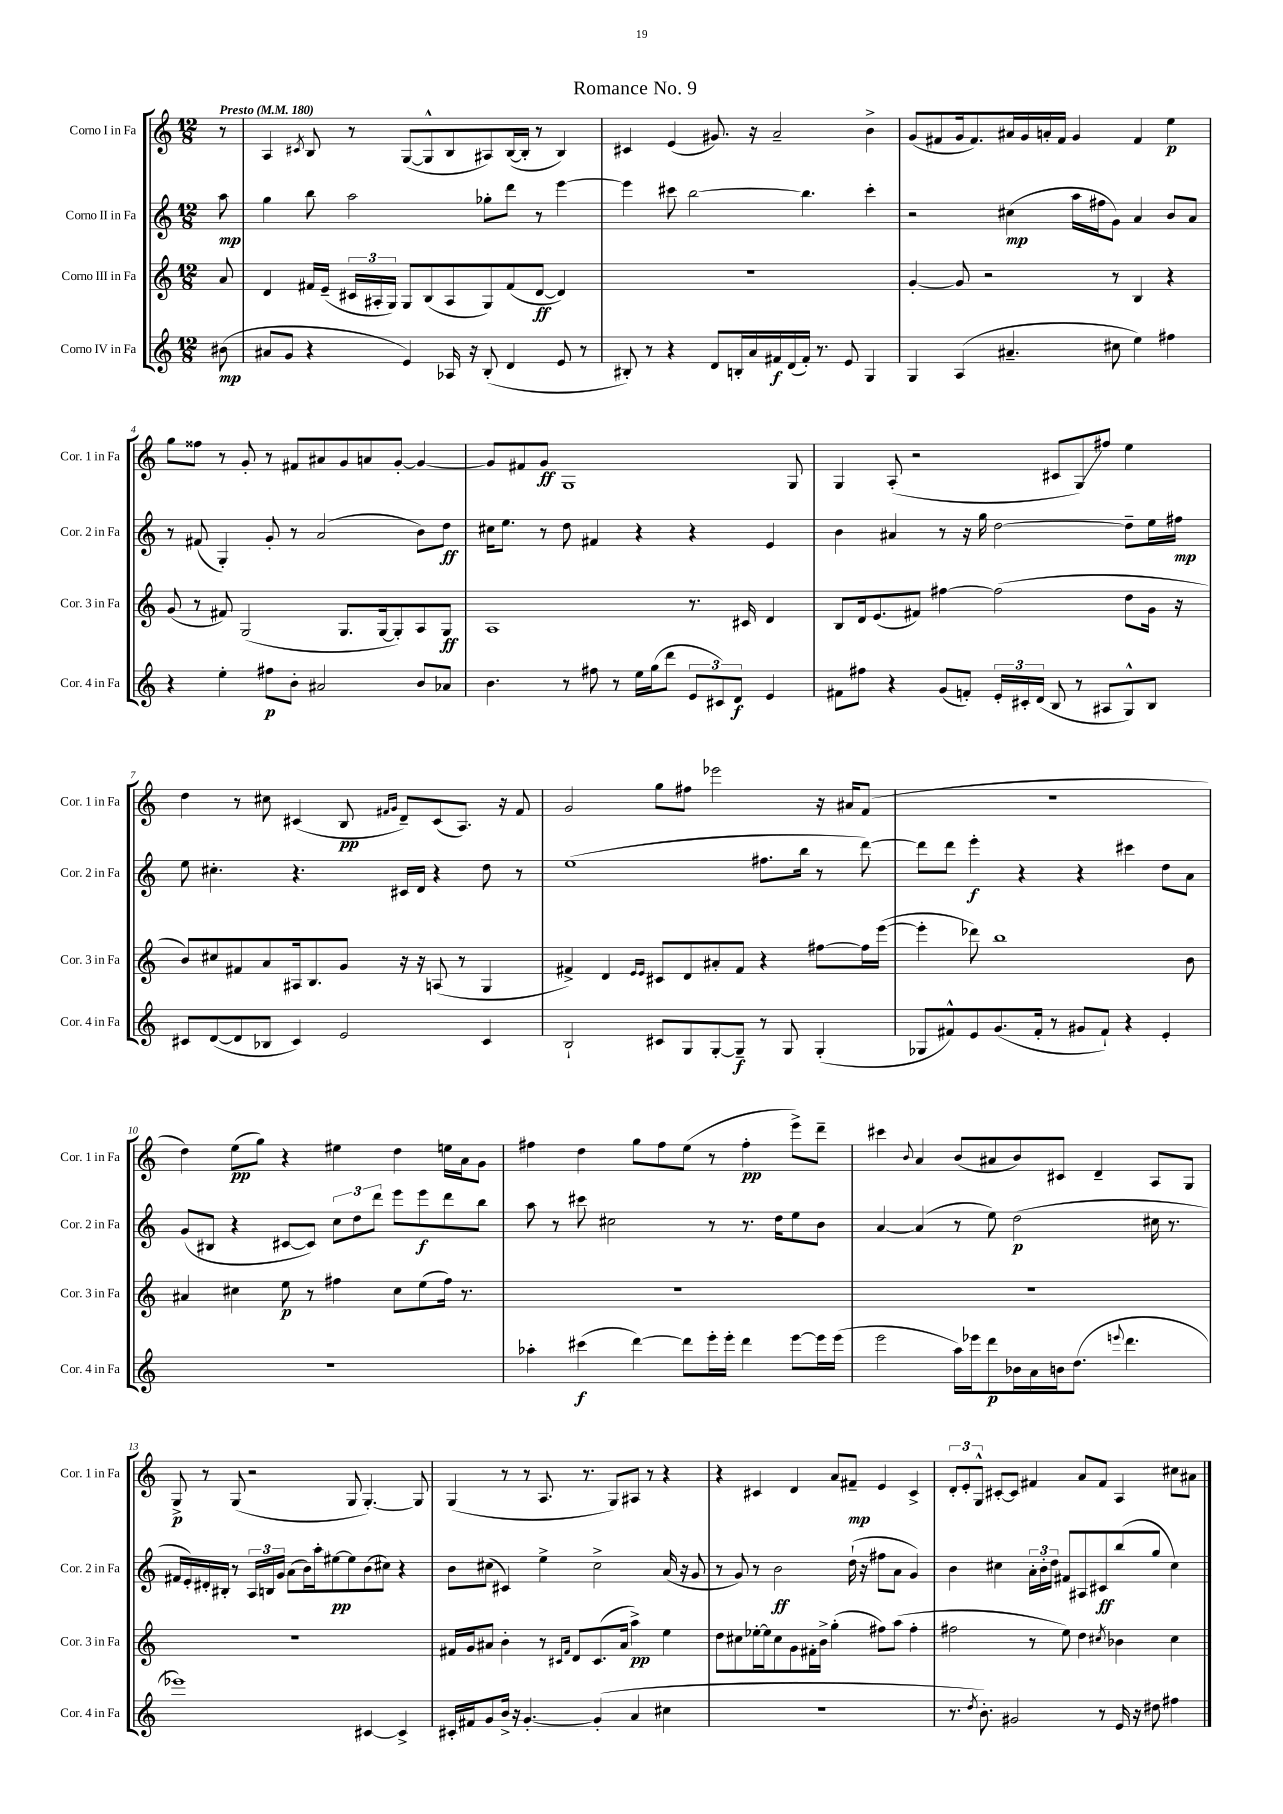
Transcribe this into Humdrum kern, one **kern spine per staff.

**kern	**kern	**kern	**kern
*staff4	*staff3	*staff2	*staff1
*clefG2	*clefG2	*clefG2	*clefG2
*k[]	*k[]	*k[]	*k[]
*M12/8	*M12/8	*M12/8	*M12/8
*MM180	*MM180	*MM180	*MM180
(8b#	8a	8aa	8r
=	=	=	=
8a#	4d	4gg	4A
8g	.	.	.
.	.	.	8qc#
4r	16f#	8bb	8B
.	(16e~	.	.
.	24c#	2aa	8r
.	24A#'	.	.
.	24G)	.	.
4e)	8G	.	([8G
.	(8B	.	8G^^]
16A-	8A#	.	8B
16r	.	.	.
(8B'	8G)	8gg-'	8A#)
4d	(8f#	8ddd	([16B
.	.	.	16B']
.	[8d	8r	8r
8e	4d])	[4eee	4B)
8r	.	.	.
=	=	=	=
8B#')	1.r	4eee]	4c#
8r	.	.	.
4r	.	8ccc#	(4e
.	.	[2bb	.
8d	.	.	8.g#)
16B'	.	.	.
16a	.	.	16r
16f#	.	.	2a~
(16d	.	.	.
16f#')	.	4.bb]	.
8.r	.	.	.
8e	.	.	.
4G	.	4ccc#'	4b^
=	=	=	=
4G	[4g'	2r	(8g
.	.	.	8f#
(4A	8g]	.	16g
.	.	.	8.f#)
.	2r	.	.
4.a#~	.	(4cc#	16a#
.	.	.	16g
.	.	.	16a'
.	.	.	16f#
.	.	16aa	4g
.	.	16ff#	.
8cc#	8r	8g)	.
4ee)	4B	4a	4f#
4ff#	4r	8b	4ee
.	.	8a	.
=	=	=	=
4r	(8g	8r	8gg
.	8r	(8f#	8ff##
4ee'	8f#)	4G')	8r
.	(2G	.	8g'
8ff#	.	8g'	8r
8b'	.	8r	8f#
2a#	.	(2a	8a#
.	8.G	.	8g
.	.	.	8a
.	[16G	.	.
.	8G'])	.	[8g'
8b	8A	8b)	4g_
8a-	8G	8dd	.
=	=	=	=
4.b	1A	16cc#	8g]
.	.	8.ee	.
.	.	.	8f#
.	.	8r	8g
8r	.	8dd	1G
8ff#	.	4f#	.
8r	.	.	.
16ee	.	4r	.
(16gg	.	.	.
8ddd	.	.	.
12e	8.r	4r	.
12c#)	.	.	.
12d	.	.	.
.	16c#	.	.
4e	4d	4e	.
.	.	.	8G
=	=	=	=
8f#	8B	4b	4G
8ff#	16d	.	.
.	(8.e	.	.
4r	.	4a#	(8A'
.	8f#)	.	2r
(8g	[4ff#	8r	.
8f')	.	16r	.
.	.	16gg	.
24e'	(2ff#]	[2dd	.
24c#'	.	.	.
(24d	.	.	.
8B	.	.	8c#
8r	.	.	8G)
8A#	.	.	8ff#
8G^^)	8dd	8dd~]	4ee
8B	16g	16ee	.
.	16r	16ff#	.
=	=	=	=
8c#	8b)	8ee	4dd
([8d	8cc#	4.cc#'	.
8d]	8f#	.	8r
8B-	8a	.	8cc#
4c#)	16A#	4.r	(4c#
.	8.B	.	.
2e	8g	.	8B
.	.	.	16qqf#
.	.	.	16qqg
.	16r	16c#	8d~)
.	16r	16d	.
.	(8A	4r	(8c#
.	8r	.	8.A)
4c#	4G	8dd	.
.	.	.	16r
.	.	8r	8f#
=	=	=	=
2B`	4f#^)	(1ee	2g
.	4d	.	.
.	16qqe	.	.
.	16qqe	.	.
8c#	8c#	.	8gg
8G	8d	.	8ff#
[8G'	8a#'	.	2eee-
8G~]	8f#	.	.
8r	4r	8.ff#	.
8G	.	.	.
.	.	16bb	.
(4G'	[8ff#	8r	16r
.	.	.	16a#
.	16ff#]	[8ddd)	(8f
.	([16eee	.	.
=	=	=	=
8G-	4eee']	8ddd]	1.r
8f#^^)	.	8ddd	.
8e	8ddd-)	4eee'	.
(8.g	1bb	.	.
.	.	4r	.
16f#'	.	.	.
8r	.	.	.
8g#	.	4r	.
8f#`)	.	.	.
4r	.	4ccc#	.
4e'	.	8dd	.
.	8b	8a	.
=	=	=	=
1.r	4a#	(8g	4dd)
.	.	8B#	.
.	4cc#	4r	(8ee
.	.	.	8gg)
.	8ee	[8c#	4r
.	8r	8c#])	.
.	4ff#	12cc	4ee#
.	.	12dd	.
.	.	12ddd	.
.	8cc#	8eee	4dd
.	(8ee	8eee	.
.	16ff#)	8ddd	16ee
.	8.r	.	16a
.	.	8bb	8g
=	=	=	=
4aa-'	1.r	8aa	4ff#
.	.	8r	.
(4ccc#	.	8ccc#	4dd
.	.	2cc#	.
[4ddd)	.	.	8gg
.	.	.	8ff#
8ddd]	.	.	(8ee
16eee'	.	8r	8r
16eee'	.	.	.
4ddd	.	8.r	4ff#'
.	.	16dd	.
[8eee	.	8ee	8eee^)
16eee]	.	8b	8ddd~
(16eee	.	.	.
=	=	=	=
2eee	1.r	[4a	4ccc#
.	.	.	8qqb
.	.	(4a]	4a
16aa)	.	8r	(8b
16eee-	.	.	.
8ddd	.	8ee)	8a#
16b-	.	(2dd	8b)
16a	.	.	.
16b	.	.	8c#
(8.dd	.	.	.
.	.	.	4d~
8qqeee	.	.	.
4.ddd	.	.	.
.	.	16cc#	8A
.	.	8.r	.
.	.	.	8G
=	=	=	=
1eee-)	1.r	16f#	8G^
.	.	16e')	.
.	.	16d#'	8r
.	.	16B#'	.
.	.	8r	(8G
.	.	24A	2r
.	.	24B	.
.	.	24g	.
.	.	(8a	.
.	.	16b)	.
.	.	16aa'	.
.	.	[8ee#	.
.	.	8ee#]	8G
[4c#	.	(8b	[4.G')
.	.	8cc#)	.
4c#^]	.	4r	.
.	.	.	8G]
=	=	=	=
16c#'	16f#	8b	(4G
16f#	16g	.	.
8g	8a#	(8cc#	.
16b^	4b'	4c#)	8r
16r	.	.	.
[4.g'	.	.	8r
.	8r	4ee^	8.A
.	16qqc#	.	.
.	16qqf#	.	.
.	8d	.	.
.	.	.	8.r
(4g']	(8.c#	2cc#^	.
.	.	.	8G)
.	16a#	.	.
4a	4aa^)	.	8A#
.	.	.	8r
4cc#	4ee	(16a	4r
.	.	16r	.
.	.	8g	.
=	=	=	=
1.r	8dd	8r	4r
.	8cc#	8g)	.
.	[16ee-'	8r	4c#
.	16ee-]	.	.
.	8cc#	2b	.
.	8g	.	4d
.	16f#'	.	.
.	16b^	.	.
.	(4gg'	.	8a
.	.	(16dd`	8f#~
.	.	16r	.
.	8ff#)	8ff#	4e
.	(8aa	8a	.
.	4ff#'	4g)	4c#^
=	=	=	=
8.r	2ff#	4b	12d'
.	.	.	12e'
.	.	.	12G^^
8qdd	.	.	.
8.b')	.	.	.
.	.	4cc#	[8c#'
2g#	.	.	8c#]
.	8r	24a'	4f#
.	.	24b'	.
.	.	24dd	.
.	8ee)	8f#	.
.	4dd	8A#	8a
8r	.	8c#	8f#
.	8qcc#	.	.
16e	4b-	(8bb	4A
16r	.	.	.
8dd#	.	8gg	.
4ff#	4cc#	4cc#)	8cc#
.	.	.	8a#
==	==	==	==
*-	*-	*-	*-
